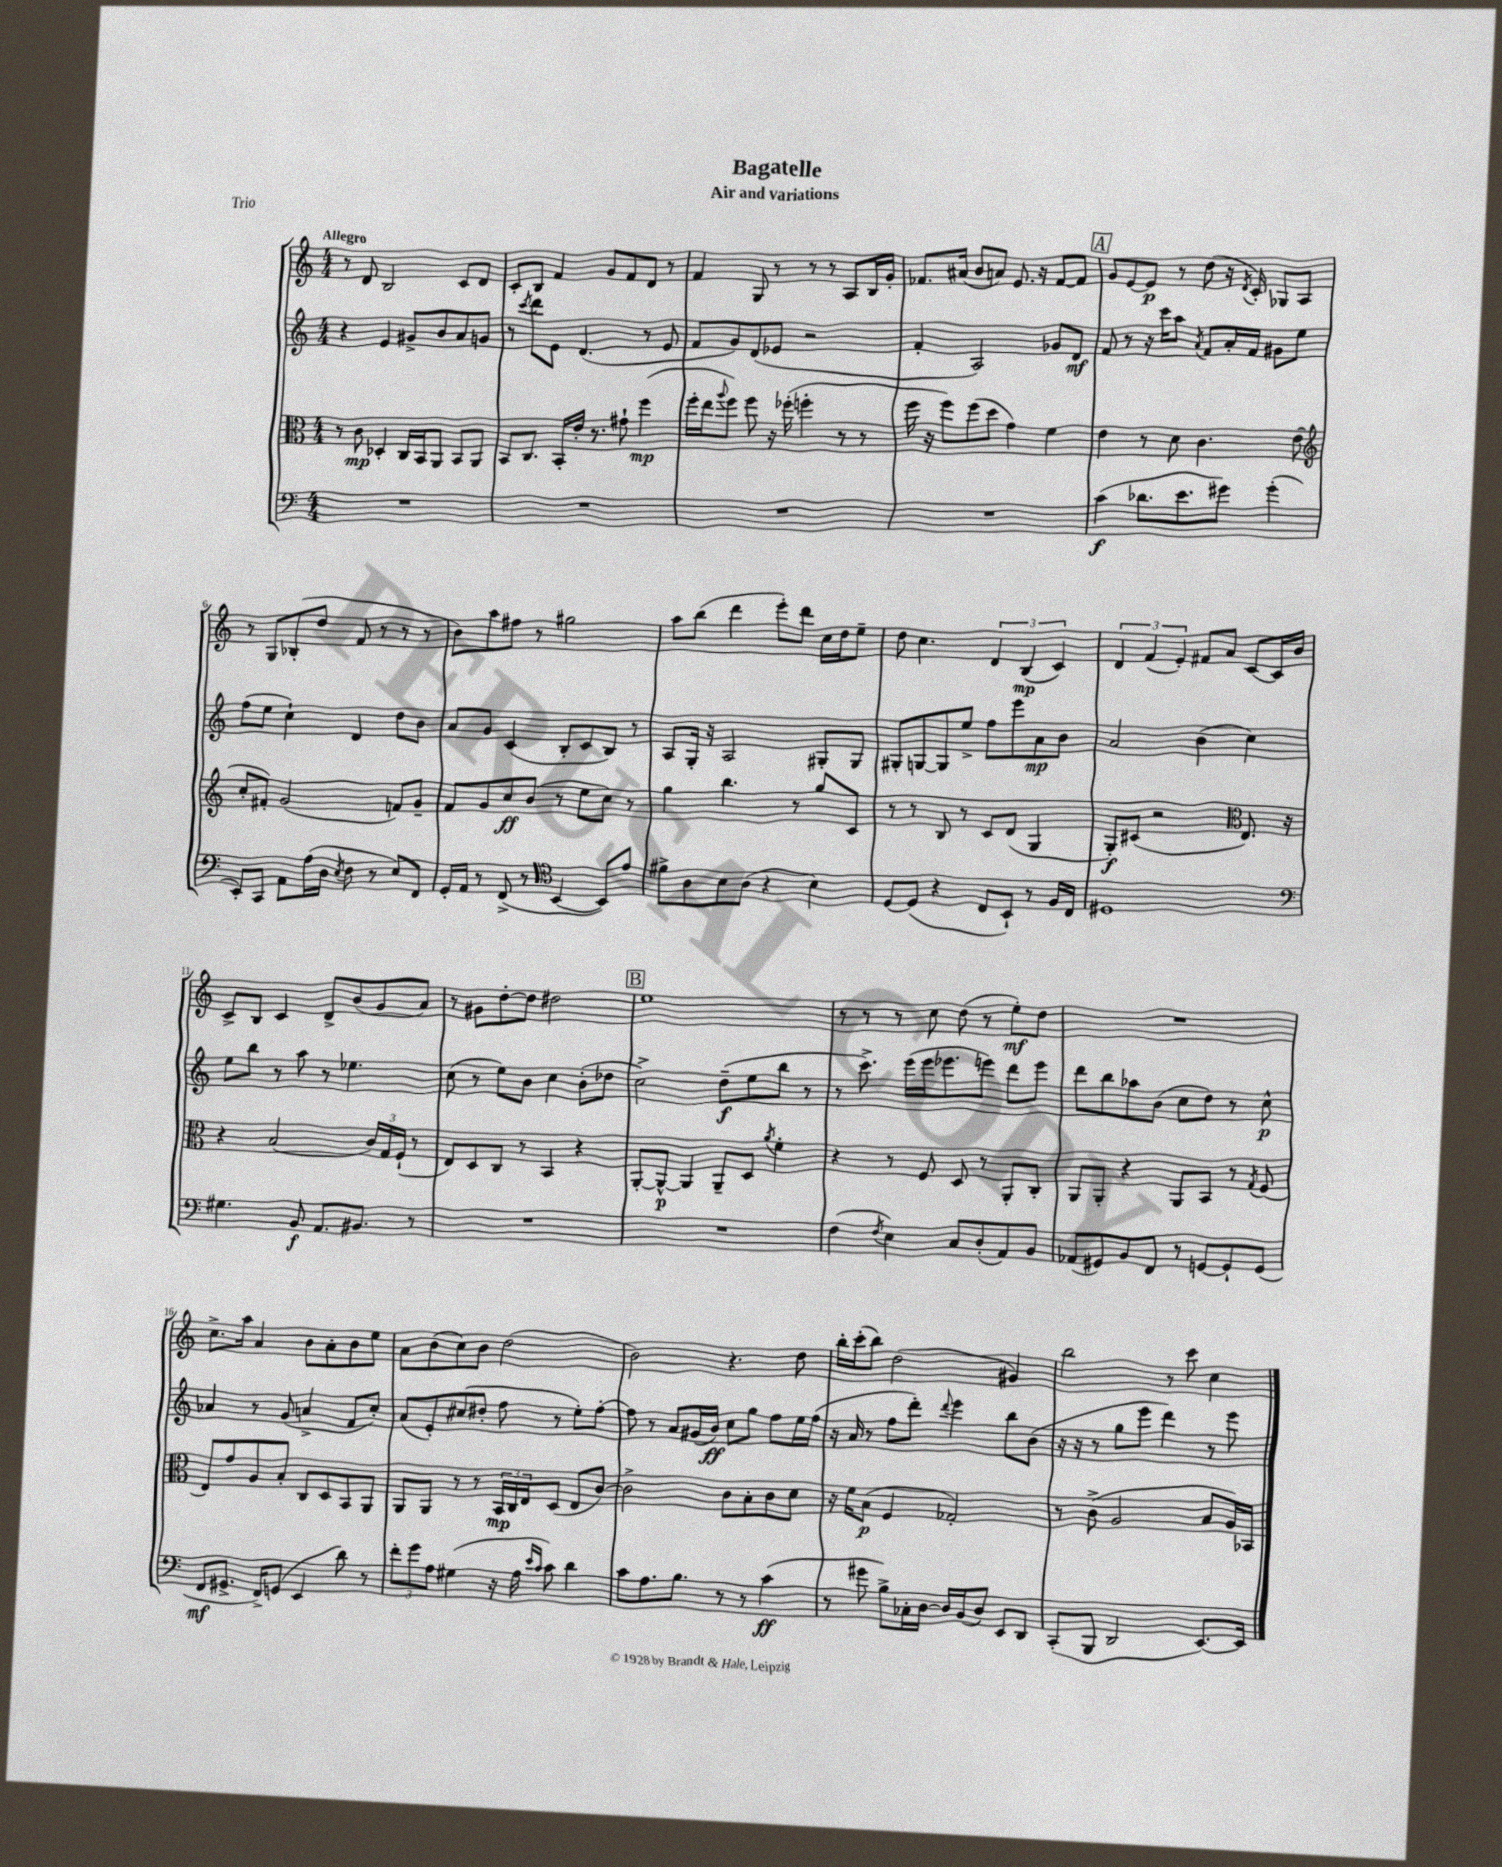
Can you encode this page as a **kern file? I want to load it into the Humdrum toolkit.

**kern	**kern	**kern	**kern
*staff4	*staff3	*staff2	*staff1
*clefF4	*clefC3	*clefG2	*clefG2
*k[]	*k[]	*k[]	*k[]
*M4/4	*M4/4	*M4/4	*M4/4
1r	8r	4r	8r
.	8c	.	8d
.	4D-'	4e	2B
.	16C	8g#^	.
.	16BB	.	.
.	8AA	8b	.
.	8BB	8a	8c
.	8AA	8g	8d
=	=	=	=
1r	8BB	8r	8c'
.	.	8qccc	.
.	8.C	8ddd	8B
.	.	8e	4f
.	16BB'	.	.
.	16e'	(4.d	.
.	8.r	.	.
.	.	.	8g
.	8g#`	.	8f
.	(4ff	8r	8d
.	.	8e	8r
=	=	=	=
1r	16ff'	8f	4f
.	16ee	.	.
.	8qqaa	.	.
.	8ff)	8g)	.
.	8ff	(8d	8G
.	16r	8e-	8r
.	(16ff-'	.	.
.	4ff'	2r	8r
.	.	.	8r
.	8r	.	8A
.	8r	.	16B
.	.	.	16g'
=	=	=	=
1r	16ff	4f'	8.f-
.	16r	.	.
.	8ff)	.	.
.	.	.	(16a#
.	(8ff	2A)	8b
.	8dd	.	8a)
.	4g)	.	8.e
.	.	.	16r
.	4f	8g-	[8f-
.	.	8d	8f-]
=	=	=	=
(4c	4e	8f	8g
.	.	8r	[8e
8.d-	8r	16r	8e]
.	.	16ccc	.
.	8d	8aa	8r
8.e	.	.	.
.	.	8qa	.
.	4.c	8f	(8dd
8g#)	.	16a'	16r
.	.	.	8qd
.	.	16f	16c')
(4g#'	.	8g#	8G-
.	(8e	8ee	8A
=	=	=	=
*	*clefG2	*	*
8EE')	8cc'	(8ff	8r
8CC	8f#')	8ee	8G
8AA	(2g	4cc`)	(8B-'
(16A	.	.	8dd
16D	.	.	.
8qE	.	.	.
8F	.	4d	8f
8r	.	.	8r
8E)	8f)	8dd	8r
8FF	8g~	8b	8r
=	=	=	=
16GG'	8f	8a	8b)
16AA	.	.	.
8r	8g	8g	8aa
(8FF^	8cc	(4c	8ff#
8r	(8b	.	8r
*clefC4	*	*	*
[4BB	8r	8B'	2gg#
.	8ee	8c	.
8BB])	8cc)	8B)	.
8e	8r	8r	.
=	=	=	=
8f#^	4gg	8A	8aa
8A	.	16G'	(8bb
.	.	16r	.
8B	4.bb	2A	4ddd
(8A	.	.	.
4r	.	.	8eee')
.	8r	.	8ddd
4B)	8gg	8G#'	16cc
.	.	.	16dd
.	8c	8G#	8ee~
=	=	=	=
[8D	8r	8G#'	8dd
(8D]	8r	[8G	4.cc
4r	8B	8G]	.
.	8r	8ee^	.
8C	8c	8ff	6d
8BB`)	(8d	8eee	.
.	.	.	(6B
8r	4G	8a	.
.	.	.	6c)
16F	.	8b	.
16C	.	.	.
=	=	=	=
1D#	8G')	2a	6d
.	(8c#	.	.
.	.	.	(6f
.	2r	.	.
.	.	.	6e')
.	.	(4b	8f#
.	.	.	8a
*	*clefC3	*	*
.	8.E)	4cc)	[8c
.	.	.	16c]
.	16r	.	16b
=	=	=	=
*clefF4	*	*	*
4.G#	4r	8ee	8c^
.	.	8bb	8B
.	(2B	8r	4c
8BB	.	8aa	.
8.AA	.	8r	8d^
.	.	4.ee-	(8b
8.BB#	.	.	.
.	24c)	.	8g
.	24G	.	.
.	(24F`	.	.
8r	8r	.	8a)
=	=	=	=
1r	8E)	(8cc	8r
.	8D	8r	8g#
.	8C	8ee)	[8dd'
.	8r	8b	8dd]
.	4BB	4cc	2dd#
.	4r	(8b'	.
.	.	8dd-	.
=	=	=	=
1r	[8AA'	2cc^)	1ee
.	8AA^^_	.	.
.	4AA]	.	.
.	8AA~	(8dd~	.
.	8D	8ee	.
.	8qa	.	.
.	4f'	8bb	.
.	.	8r	.
=	=	=	=
(4F	4r	8r	8r
.	.	8.ccc^)	8r
8qF	.	.	.
4E)	8r	.	8r
.	.	(16eee	.
.	8F	16eee	8cc
.	.	8.eee-	.
8C	8D	.	(8dd
(8D'	8r	8eee)	8r
8AA)	8AA'	8ddd	8ee')
8BB	8C'	8eee	8dd
=	=	=	=
(8AA-	8AA	8ddd	1r
8GG#)	8AA'	8bb	.
8BB	4r	8aa-	.
8FF	.	(8b	.
8r	8AA	8cc	.
[8GG	8BB	8dd)	.
8GG`]	8r	8r	.
.	8qG	.	.
(8GG	(8F	8cc^^	.
=	=	=	=
8FF	8E)	4a-	8.cc^
8.GG#^	8g	.	.
.	.	.	16aa
.	8A	8r	4a
16FF^)	.	.	.
(8GG	8B'	(8g	.
4EE	8C	4a^	8b
.	8D	.	8a'
8d)	8BB	8f	8b
8r	8AA	8cc')	8ee
=	=	=	=
12f'	8AA	(8a	8a
12g	.	.	.
.	8AA	8e')	(8b
12A	.	.	.
(4G#	8r	(8cc#	8cc)
.	8r	8dd#'	8b
16r	24BB	8ff	(2dd
.	24C	.	.
16A	.	.	.
.	24E	.	.
16qqe	.	.	.
16qqc	.	.	.
8c)	(8D	8r	.
4d	8E	8ee')	.
.	[8c)	[8ff'	.
=	=	=	=
8c	2c^]	8ff]	2b)
8.A	.	8r	.
.	.	8a	.
8.B	.	.	.
.	.	(16g#	.
.	.	16b)	.
8r	8c	8cc	4.r
8r	8B'	8gg	.
(4c	8c	8ff	.
.	8d	16ee	8dd
.	.	(16ff	.
=	=	=	=
8r	16r	16r	16bb'
.	16f	16a	(16ccc'
8g#	(8B	8r	8bb)
8B^)	4F	8ff	(2dd
16C-'	.	8ddd')	.
[16D	.	.	.
.	.	8qqddd	.
16D]	2G-')	4eee	.
(16BB	.	.	.
8D)	.	.	.
8EE	.	8bb	4g#)
8DD	.	(8b	.
=	=	=	=
(8CC'	8r	16r	2bb
.	.	16r	.
8BBB	(8c^	8r	.
2DD	2A	8gg	.
.	.	8eee	.
.	.	4ddd)	8r
.	.	.	8ccc
[8.EE)	8B	8r	4cc
.	16A)	8eee	.
16EE]	16BB-	.	.
==	==	==	==
*-	*-	*-	*-
